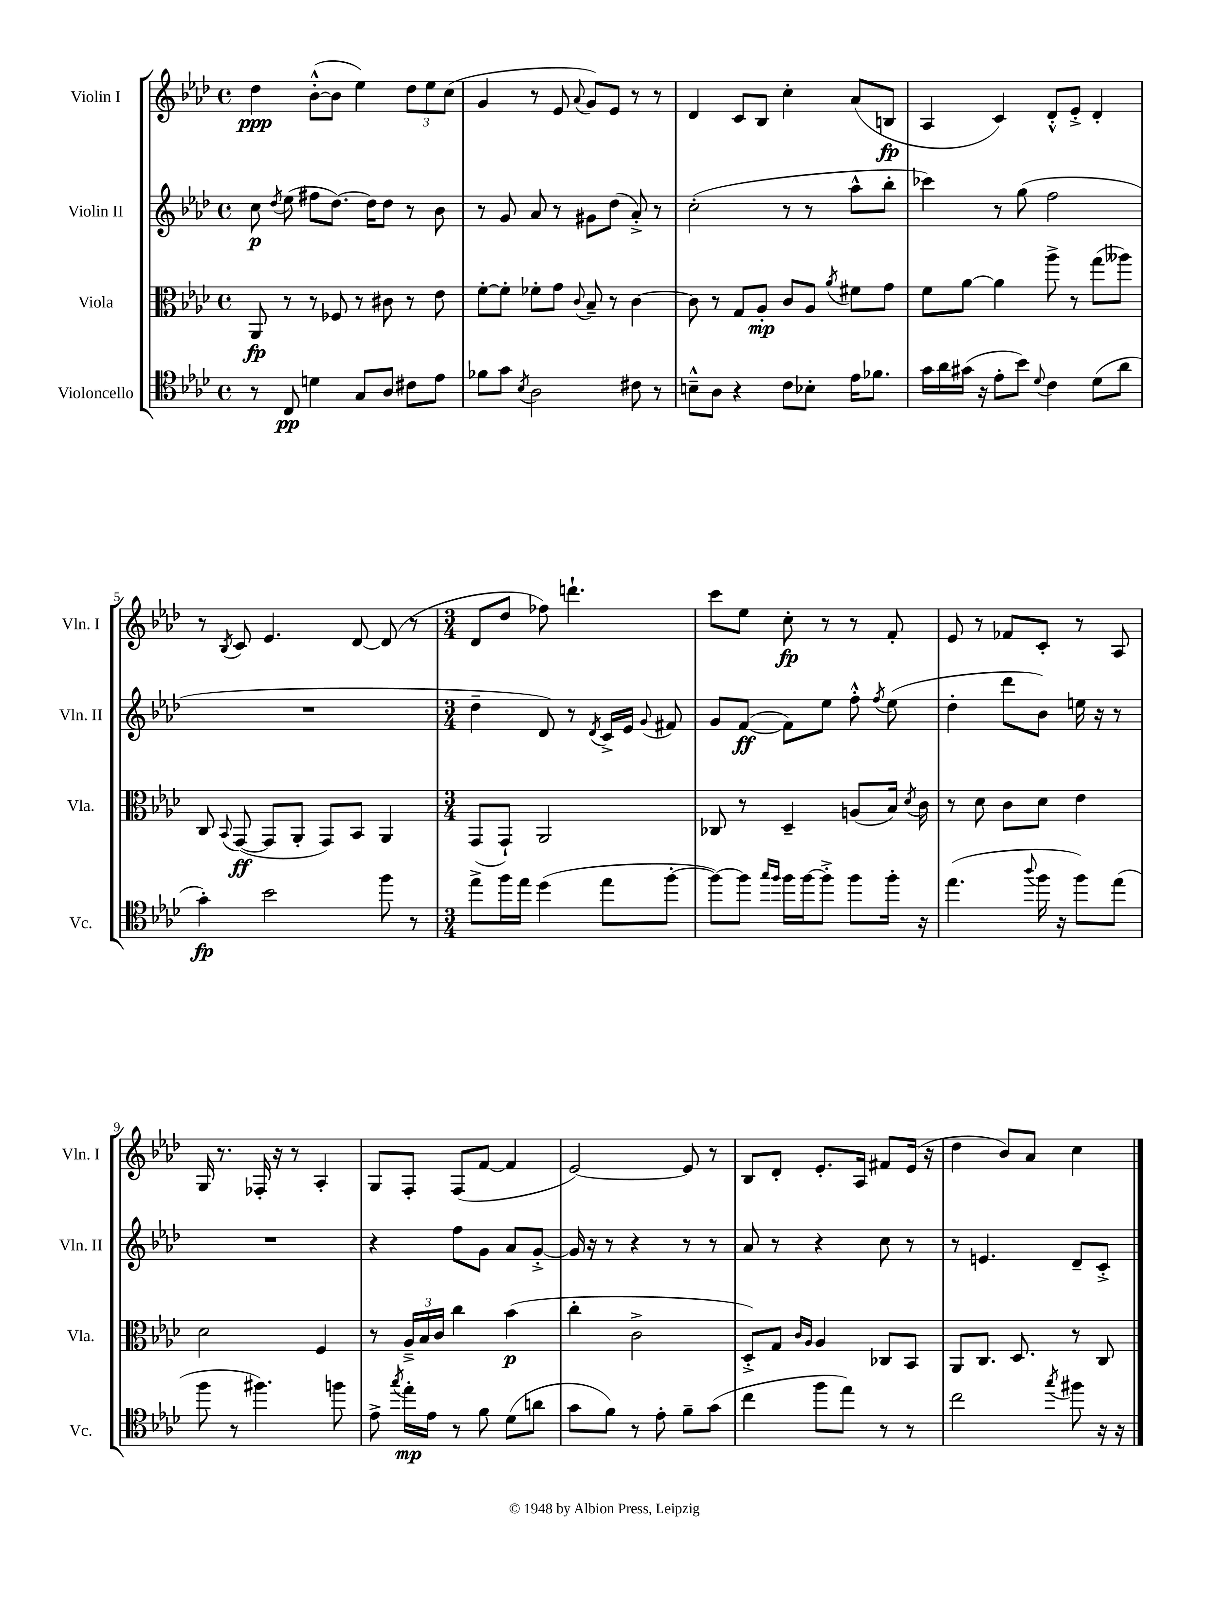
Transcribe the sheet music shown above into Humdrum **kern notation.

**kern	**dynam	**kern	**dynam	**kern	**dynam	**kern	**dynam
*part4	*part4	*part3	*part3	*part2	*part2	*part1	*part1
*staff4	*staff4	*staff3	*staff3	*staff2	*staff2	*staff1	*staff1
*I"Violoncello	*	*I"Viola	*	*I"Violin II	*	*I"Violin I	*
*I'Vc.	*	*I'Vla.	*	*I'Vln. II	*	*I'Vln. I	*
*clefC4	*	*clefC3	*	*clefG2	*	*clefG2	*
*k[b-e-a-d-]	*	*k[b-e-a-d-]	*	*k[b-e-a-d-]	*	*k[b-e-a-d-]	*
*M4/4	*	*M4/4	*	*M4/4	*	*M4/4	*
*met(c)	*	*met(c)	*	*met(c)	*	*met(c)	*
=1	=1	=1	=1	=1	=1	=1	=1
8r	.	8AA-/	fp	8cc\	p	4dd-\	ppp
.	.	.	.	8qdd-/	.	.	.
8C/	pp	8r	.	(8ee-\	.	.	.
4dn\	.	8r	.	8ff#X\L	.	([8b-'^^\L	.
.	.	8F-X/	.	[8.dd-\J)	.	8b-\J]	.
8G/L	.	8r	.	.	.	4ee-\)	.
.	.	.	.	16dd-\KL]	.	.	.
8A-/J	.	8c#X\	.	8dd-\J	.	.	.
8c#X\L	.	8r	.	8r	.	12dd-\L	.
.	.	.	.	.	.	12ee-\	.
8e-\J	.	8e-\	.	8b-\	.	.	.
.	.	.	.	.	.	(12cc\J	.
=2	=2	=2	=2	=2	=2	=2	=2
8f-X\L	.	[8f'\L	.	8r	.	4g/	.
8g\J	.	8f'\J]	.	8g/	.	.	.
8qB-/	.	.	.	.	.	.	.
2A-\	.	8f-X'\L	.	8a-/	.	8r	.
.	.	8g\J	.	8r	.	8e-/	.
.	.	8qqc/	.	.	.	8qqa-/	.
.	.	8B-~/	.	8g#X\L	.	8g/L)	.
.	.	8r	.	(8dd-\J	.	8e-/J	.
8c#X\	.	[4c\	.	8a-'^/)	.	8r	.
8r	.	.	.	8r	.	8r	.
=3	=3	=3	=3	=3	=3	=3	=3
8Bn~^^\L	.	8c\]	.	(2cc'\	.	4d-/	.
8A-\J	.	8r	.	.	.	.	.
4r	.	8G/L	.	.	.	8c/L	.
.	.	8A-'/J	mp	.	.	8B-/J	.
8c\L	.	8c/L	.	8r	.	4cc'\	.
8B-X'\J	.	8A-/J	.	8r	.	.	.
.	.	8qa-/	.	.	.	.	.
16e-\KL	.	8f#X\L	.	8aa-^^\L	.	(8a-/L	.
8.f-X\J	.	.	.	.	.	.	.
.	.	8g\J	.	8bb-'\J	.	8Bn/J	fp
=4	=4	=4	=4	=4	=4	=4	=4
16g\LL	.	8f\L	.	4ccc-X\)	.	4A-/	.
16a-\	.	.	.	.	.	.	.
(16g#X\JJ	.	[8a-\J	.	.	.	.	.
16r	.	.	.	.	.	.	.
8e-'\L	.	4a-\]	.	8r	.	4c/)	.
8b-\J)	.	.	.	(8gg\	.	.	.
8qqd-/	.	.	.	.	.	.	.
4c\	.	8aa-^\	.	2ff\	.	8d-'^^/L	.
.	.	8r	.	.	.	8e-'^/J	.
(8d-\L	.	(8gg\L	.	.	.	4d-'/	.
8a-\J	.	8aa--X\J)	.	.	.	.	.
!!LO:LB:g=z
=5	=5	=5	=5	=5	=5	=5	=5
4g'\)	fp	8C/	.	1r	.	8r	.
.	.	8qqBB-/	.	.	.	8qB-/	.
.	.	([8GG/	ff	.	.	8c/	.
2b-\	.	8GG/L]	.	.	.	4.e-/	.
.	.	8AA-'/J	.	.	.	.	.
.	.	8GG/L)	.	.	.	.	.
.	.	8BB-/J	.	.	.	[8d-/	.
8ff\	.	4AA-/	.	.	.	(8d-/]	.
8r	.	.	.	.	.	8r	.
=6	=6	=6	=6	=6	=6	=6	=6
*M3/4	*	*M3/4	*	*M3/4	*	*M3/4	*
8ee-^\L	.	(8GG/L	.	4dd-~\	.	8d-/L	.
16ff\L	.	8GG`/J)	.	.	.	8dd-/J	.
16ee-\JJ	.	.	.	.	.	.	.
(4dd-\	.	2AA-/	.	8d-/)	.	8ff-X\)	.
.	.	.	.	8r	.	4.dddn`\	.
.	.	.	.	8qd-/	.	.	.
8ee-\L	.	.	.	16c^/LL	.	.	.
.	.	.	.	16e-/JJ	.	.	.
.	.	.	.	8qqg/	.	.	.
[8ff'\J	.	.	.	8f#X/	.	.	.
=7	=7	=7	=7	=7	=7	=7	=7
8ff\L_)	.	8C-X/	.	8g/L	.	8ccc\L	.
8ff\J]	.	8r	.	([8f/J	ff	8ee-\J	.
16qqgg/LL	.	.	.	.	.	.	.
16qqff/JJ	.	.	.	.	.	.	.
16ff\LL	.	4D-~/	.	8f\L])	.	8cc'\	fp
[16ff\J	.	.	.	.	.	.	.
8ff'^\J]	.	.	.	8ee-\J	.	8r	.
8ff\L	.	(8An/L	.	8ff'^^\	.	8r	.
.	.	.	.	8qff/	.	.	.
16ff'\Jk	.	16B-/Jk)	.	(8ee-\	.	8f'/	.
.	.	8qd-/	.	.	.	.	.
16r	.	16c\	.	.	.	.	.
=8	=8	=8	=8	=8	=8	=8	=8
(4.ee-\	.	8r	.	4dd-'\	.	8e-/	.
.	.	8d-\	.	.	.	8r	.
.	.	8c\L	.	8ddd-\L	.	8f-X/L	.
8qqaa-/	.	.	.	.	.	.	.
16ff\	.	8d-\J	.	8b-\J)	.	8c'/J	.
16r	.	.	.	.	.	.	.
8ff\L)	.	4e-\	.	16een\	.	8r	.
.	.	.	.	16r	.	.	.
(8ee-\J	.	.	.	8r	.	8A-/	.
!!LO:LB:g=z
=9	=9	=9	=9	=9	=9	=9	=9
8ff\	.	2d-\	.	2.r	.	16G/	.
.	.	.	.	.	.	8.r	.
8r	.	.	.	.	.	.	.
4.ff#X\)	.	.	.	.	.	16F-X'/	.
.	.	.	.	.	.	16r	.
.	.	.	.	.	.	8r	.
.	.	4F/	.	.	.	4A-'/	.
8ffn\	.	.	.	.	.	.	.
=10	=10	=10	=10	=10	=10	=10	=10
8e-^\	.	8r	.	4r	.	8G/L	.
8qgg/	.	.	.	.	.	.	.
16ee-'\LL	mp	24A-~^/LL	.	.	.	8F'/J	.
.	.	24B-/	.	.	.	.	.
16e-\JJ	.	.	.	.	.	.	.
.	.	24c/JJ	.	.	.	.	.
8r	.	4cc\	.	8ff\L	.	(8F/L	.
8f\	.	.	.	8g\J	.	[8f/J	.
(8d-\L	.	(4b-\	p	8a-/L	.	4f/]	.
8an\J	.	.	.	[8g'^/J	.	.	.
=11	=11	=11	=11	=11	=11	=11	=11
8g\L	.	4cc'\	.	16g/]	.	[2e-/)	.
.	.	.	.	16r	.	.	.
8f\J)	.	.	.	8r	.	.	.
8r	.	2c^\	.	4r	.	.	.
8e-'\	.	.	.	.	.	.	.
8f~\L	.	.	.	8r	.	8e-/]	.
(8g\J	.	.	.	8r	.	8r	.
=12	=12	=12	=12	=12	=12	=12	=12
4cc\	.	8D-'^/L)	.	8a-/	.	8B-/L	.
.	.	8G/J	.	8r	.	8d-'/J	.
.	.	16qqc/LL	.	.	.	.	.
.	.	16qqA-/JJ	.	.	.	.	.
8ff\L	.	4A-/	.	4r	.	8.e-'/L	.
8ee-\J)	.	.	.	.	.	.	.
.	.	.	.	.	.	16A-/Jk	.
8r	.	8C-X/L	.	8cc\	.	8f#X/L	.
8r	.	8BB-/J	.	8r	.	(16e-/Jk	.
.	.	.	.	.	.	16r	.
=13	=13	=13	=13	=13	=13	=13	=13
2cc\	.	8AA-/L	.	8r	.	4dd-\	.
.	.	8.C/J	.	4.en/	.	.	.
.	.	.	.	.	.	8b-/L)	.
.	.	8.D-/	.	.	.	.	.
.	.	.	.	.	.	8a-/J	.
8qgg/	.	.	.	.	.	.	.
8ff#X\	.	8r	.	8d-~/L	.	4cc\	.
16r	.	8C/	.	8c'^/J	.	.	.
16r	.	.	.	.	.	.	.
==	==	==	==	==	==	==	==
*-	*-	*-	*-	*-	*-	*-	*-
